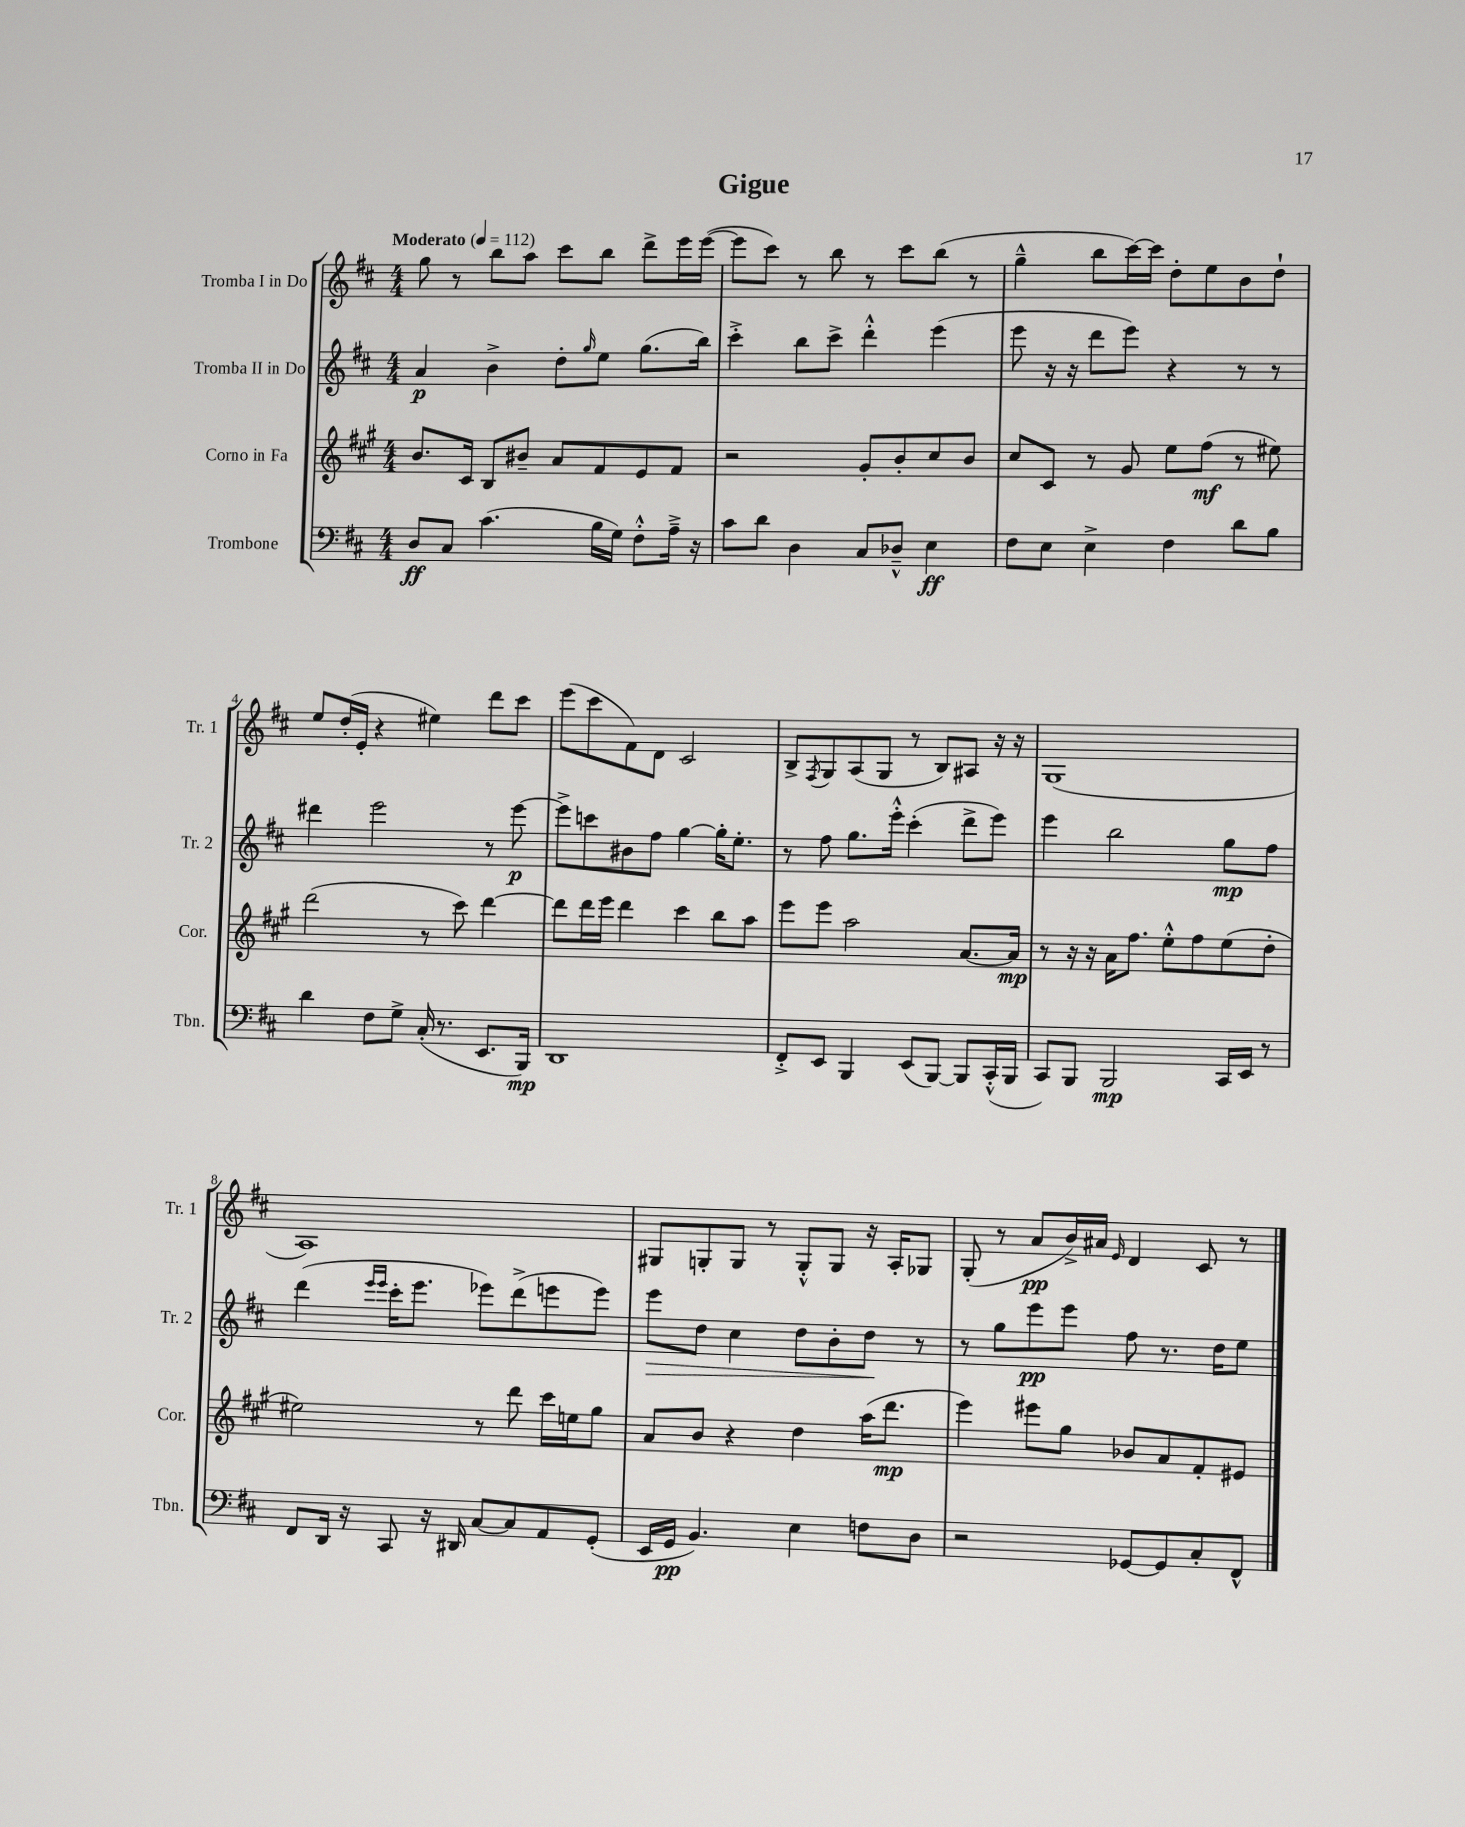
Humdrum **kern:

**kern	**dynam	**kern	**dynam	**kern	**dynam	**kern	**dynam
*part4	*part4	*part3	*part3	*part2	*part2	*part1	*part1
*staff4	*staff4	*staff3	*staff3	*staff2	*staff2	*staff1	*staff1
*I"Trombone	*	*I"Corno in Fa	*	*I"Tromba II in Do	*	*I"Tromba I in Do	*
*I'Tbn.	*	*I'Cor.	*	*I'Tr. 2	*	*I'Tr. 1	*
*clefF4	*	*clefG2	*	*clefG2	*	*clefG2	*
*k[f#c#]	*	*k[f#c#g#]	*	*k[f#c#]	*	*k[f#c#]	*
*M4/4	*	*M4/4	*	*M4/4	*	*M4/4	*
*MM112	*	*MM112	*	*MM112	*	*MM112	*
=1	=1	=1	=1	=1	=1	=1	=1
!	!	!	!	!	!	!LO:TX:a:B:t=Moderato	!
8D/L	ff	8.b/L	.	4a/	p	8gg\	.
8C#/J	.	.	.	.	.	8r	.
.	.	16c#/Jk	.	.	.	.	.
(4.c#\	.	8B/L	.	4b^\	.	8bb\L	.
.	.	8b#X~/J	.	.	.	8aa\J	.
.	.	8a/L	.	8dd'\L	.	8ccc#\L	.
.	.	.	.	16qqgg/	.	.	.
16B\LL	.	8f#/	.	8ee\J	.	8bb\J	.
16G\JJ)	.	.	.	.	.	.	.
8F#'^^\L	.	8e/	.	(8.gg\L	.	8ddd^\L	.
16A~^\Jk	.	8f#/J	.	.	.	16eee\L	.
16r	.	.	.	16bb\Jk)	.	([16eee\JJ	.
=2	=2	=2	=2	=2	=2	=2	=2
8c#\L	.	2r	.	4ccc#'^\	.	8eee\L]	.
8d\J	.	.	.	.	.	8ccc#\J)	.
4D\	.	.	.	8bb\L	.	8r	.
.	.	.	.	8ccc#^\J	.	8bb\	.
8C#/L	.	8g#'/L	.	4ddd'^^\	.	8r	.
8D-X~^^/J	.	8b'/	.	.	.	8ccc#\L	.
4E\	ff	8cc#/	.	(4eee\	.	(8bb\J	.
.	.	8b/J	.	.	.	8r	.
=3	=3	=3	=3	=3	=3	=3	=3
8F#\L	.	8cc#/L	.	8eee\	.	4gg~^^\	.
8E\J	.	8c#/J	.	16r	.	.	.
.	.	.	.	16r	.	.	.
4E^\	.	8r	.	8ddd\L	.	8bb\L	.
.	.	8g#/	.	8eee\J)	.	[16ccc#\L)	.
.	.	.	.	.	.	16ccc#\JJ]	.
4F#\	.	8ee\L	.	4r	.	8dd'\L	.
.	.	(8ff#\J	mf	.	.	8ee\	.
8d\L	.	8r	.	8r	.	8b\	.
8B\J	.	8ee#X\)	.	8r	.	8dd`\J	.
!!LO:LB:g=z
=4	=4	=4	=4	=4	=4	=4	=4
4d\	.	(2ddd\	.	4ddd#X\	.	8ee/L	.
.	.	.	.	.	.	(16dd'/L	.
.	.	.	.	.	.	16e'/JJ	.
8F#\L	.	.	.	2eee\	.	4r	.
8G^\J	.	.	.	.	.	.	.
(16C#'/	.	8r	.	.	.	4ee#X\)	.
8.r	.	.	.	.	.	.	.
.	.	8ccc#\)	.	.	.	.	.
8.EE/L	.	[4ddd\	.	8r	.	8ddd\L	.
.	.	.	.	[8eee\	p	8ccc#\J	.
16BBB/Jk)	mp	.	.	.	.	.	.
=5	=5	=5	=5	=5	=5	=5	=5
1DD	.	8ddd\L]	.	8eee^\L]	.	(8eee\L	.
.	.	16ddd\L	.	8cccn\	.	8ccc#\	.
.	.	16eee\JJ	.	.	.	.	.
.	.	4ddd\	.	8b#X\	.	8f#\)	.
.	.	.	.	8ff#\J	.	8d\J	.
.	.	4ccc#\	.	[4gg\	.	2c#/	.
.	.	8bb\L	.	16gg'\KL]	.	.	.
.	.	.	.	8.ee'\J	.	.	.
.	.	8aa\J	.	.	.	.	.
=6	=6	=6	=6	=6	=6	=6	=6
8FF#'^/L	.	8eee\L	.	8r	.	8B^/L	.
.	.	.	.	.	.	8qF#/	.
8EE/J	.	8eee\J	.	8ff#\	.	8G/	.
4BBB/	.	2aa\	.	8.gg\L	.	(8A/	.
.	.	.	.	.	.	8G/J	.
.	.	.	.	16eee'^^\Jk	.	.	.
(8EE/L	.	.	.	(4ccc#'\	.	8r	.
[8BBB/J)	.	.	.	.	.	8B/L)	.
8BBB/L]	.	[8.a/L	.	8ddd^\L	.	8A#X/J	.
(16CC#'^^/L	.	.	.	8eee\J)	.	16r	.
16BBB/JJ	.	16a/Jk]	mp	.	.	16r	.
=7	=7	=7	=7	=7	=7	=7	=7
8CC#/L)	.	8r	.	4eee\	.	(1G	.
8BBB/J	.	16r	.	.	.	.	.
.	.	16r	.	.	.	.	.
2BBB/	mp	16a\KL	.	2bb\	.	.	.
.	.	8.ff#\J	.	.	.	.	.
.	.	8ee'^^\L	.	.	.	.	.
.	.	8ff#\	.	.	.	.	.
16CC#/LL	.	(8ee\	.	8gg\L	mp	.	.
16EE/JJ	.	.	.	.	.	.	.
8r	.	8dd'\J	.	8ff#\J	.	.	.
!!LO:LB:g=z
=8	=8	=8	=8	=8	=8	=8	=8
8FF#/L	.	2ee#X\)	.	(4ddd\	.	1A)	.
16DD/Jk	.	.	.	.	.	.	.
16r	.	.	.	.	.	.	.
.	.	.	.	16qqeee/LL	.	.	.
.	.	.	.	16qqeee/JJ	.	.	.
8CC#/	.	.	.	16ccc#'\KL	.	.	.
.	.	.	.	8.eee\J	.	.	.
16r	.	.	.	.	.	.	.
16DD#X/	.	.	.	.	.	.	.
[8C#/L	.	8r	.	8eee-X\L)	.	.	.
8C#/]	.	8ddd\	.	(8ddd^\	.	.	.
8AA/	.	16ccc#\LL	.	8eeen\	.	.	.
.	.	16een\J	.	.	.	.	.
(8GG'/J	.	8gg#\J	.	8eee\J)	.	.	.
=9	=9	=9	=9	=9	=9	=9	=9
!	!	!	!	!	!LO:HP:b	!	!
16EE/LL	.	8a/L	.	8eee\L	>	8G#X/L	.
16GG/JJ	pp	.	.	.	.	.	.
4.BB/)	.	8b/J	.	8dd\J	.	8Gn'/	.
.	.	4r	.	4cc#\	.	8G/J	.
.	.	.	.	.	.	8r	.
4E\	.	4dd\	.	8dd\L	.	8G'^^/L	.
.	.	.	.	8b'\	.	8G/J	.
8Fn\L	.	(16aa\KL	.	8dd\J	.	16r	.
.	.	8.ddd\J	mp	.	.	16A'/KL	.
8D\J	.	.	.	8r	]	8G-X/J	.
=10	=10	=10	=10	=10	=10	=10	=10
2r	.	4eee\)	.	8r	.	(8G'/	.
.	.	.	.	8gg\L	.	8r	.
.	.	8eee#X\L	.	8eee\	pp	8a/L	pp
.	.	8gg#\J	.	8eee\J	.	16b^/L)	.
.	.	.	.	.	.	16a#X/JJ	.
.	.	.	.	.	.	16qqe/	.
[8GG-X/L	.	8b-X/L	.	8ff#\	.	4d/	.
8GG-/]	.	8a/	.	8.r	.	.	.
8C#'/	.	8f#'/	.	.	.	8c#/	.
.	.	.	.	16dd\KL	.	.	.
8FF#^^/J	.	8e#X/J	.	8ee\J	.	8r	.
==	==	==	==	==	==	==	==
*-	*-	*-	*-	*-	*-	*-	*-
